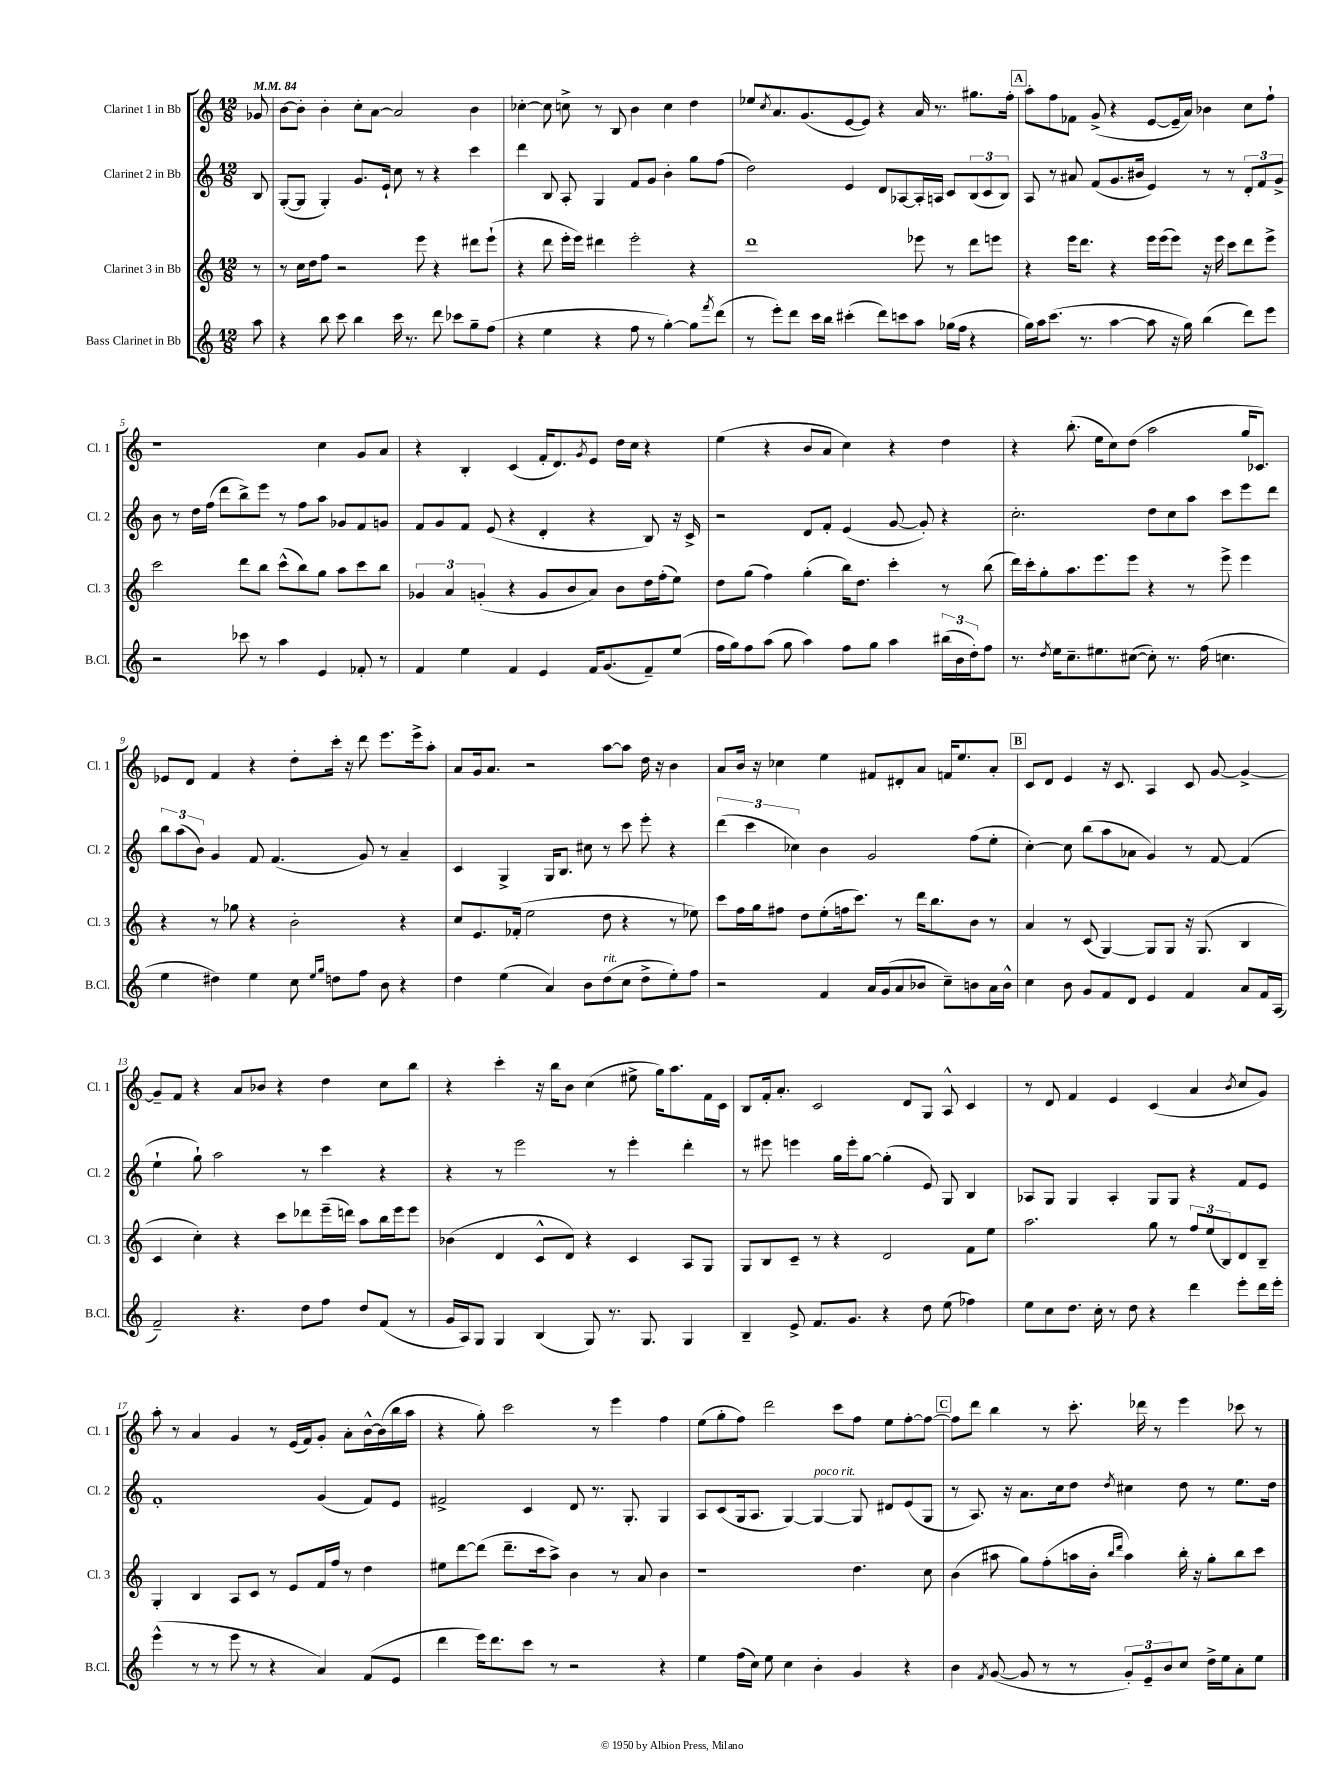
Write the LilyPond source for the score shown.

<<
\new StaffGroup <<
\new Staff = "s0" \with { instrumentName = "Clarinet 1 in Bb" shortInstrumentName = "Cl. 1" } {
    \clef treble \key c \major \numericTimeSignature \time 12/8 \partial 8 \tempo 4 = 84
    ges'8 |
    b'8~ b'8-. b'4-. c''8-. a'8~ a'2 b'4 |
    ces''4~-. ces''8 c''8-> r8 b8 b'4 c''4 d''4 |
    ees''8 \acciaccatura { c''8 } a'8. g'8.( e'8~ e'8) r4 a'16 r8. gis''8. f''16-. |
    \mark \markup { \box "A" } a''8-. f''8 fes'8 g'8->( r4 e'8~ e'16-- a'16) bes'4 c''8 f''8-! |
    r1 c''4 g'8 a'8 |
    r4 b4-. c'4( f'16-. d'8.) \acciaccatura { g'8 } e'8 d''16 c''16 r4 |
    e''4( r4 b'8 a'8 c''4) r4 d''4 |
    r4 b''8.-.( e''16 c''8) d''8( a''2 g''16 ces'8.) |
    ees'8 d'8 f'4 r4 d''8-. c'''16-. r16 d'''8 e'''8. e'''16-> a''8-. |
    a'8 g'16 a'8. r2 a''8~ a''8 d''16 r16 b'4 |
    a'8 b'16 r16 ces''4 e''4 fis'8 dis'8-. a'8 f'16 e''8. a'8-. |
    \mark \markup { \box "B" } c'8 d'8 e'4 r16 c'8. a4 c'8 g'8~ g'4~-> |
    g'8-- f'8 r4 a'8 bes'8 r4 d''4 c''8 b''8 |
    r4 c'''4-. r16 b''16 b'8 c''4( eis''8-> g''16) a''8. f'16 c'16 |
    b8 f'16-. a'8.-. c'2 d'8 g8 a8-^ c'4 |
    r8 d'8 f'4 e'4 c'4( a'4 \acciaccatura { b'8 } c''8 g'8) |
    a''8-. r8 a'4 g'4 r8 e'16( f'16) g'8-. a'8-. b'16~-^ b'16( b''16 a''16 |
    r4 g''8-.) c'''2 r8 e'''4 f''4 |
    e''8( g''8-. f''8) d'''2 c'''8 f''8 e''8 f''8~-. f''8~ |
    \mark \markup { \box "C" } f''8 d'''8 b''4 r8 c'''8.-. des'''16 r8 e'''4 ces'''8 r8 \bar "|." |
}
\new Staff = "s1" \with { instrumentName = "Clarinet 2 in Bb" shortInstrumentName = "Cl. 2" } {
    \clef treble \key c \major \numericTimeSignature \time 12/8 \partial 8
    b8 |
    g8~-.( g8 g4-.) g'8. e'16-! c''8 r8 r4 c'''4 |
    d'''4 b8 a8-. g4 f'8 g'8 b'4-. g''8 f''8( |
    d''2) e'4 d'8 aes8~ aes16-. a16 c'8 \tuplet 3/2 { b8( c'8 b8) } |
    \mark \markup { \box "A" } a8 r8 ais'8 f'8( g'8. bis'16 e'4) r8 r8 \tuplet 3/2 { d'8-. f'8 g'8-> } |
    b'8 r8 d''16 f''16( d'''8 b''8->) e'''8 r8 f''8 a''8 ges'8 f'8 g'8 |
    f'8 g'8 f'8 e'8( r4 d'4-. r4 b8) r16 c'16-> |
    r2 d'8 f'8-. e'4( g'8~ g'8-.) r4 |
    c''2.-. d''8 c''8 a''8 c'''8 e'''8 d'''8 |
    \tuplet 3/2 { b''8 a''8( b'8) } g'4 f'8 f'4.( g'8) r8 a'4-- |
    c'4 g4-> g16 b8. cis''8 r8 c'''8 e'''8-. r4 |
    \tuplet 3/2 { d'''4( c'''4 ces''4) } b'4 g'2 f''8( e''8-. |
    \mark \markup { \box "B" } c''4~-.) c''8 b''8( a''8 aes'8 g'4) r8 f'8~ f'4( |
    e''4-! g''8-!) a''2 r8 c'''4 r4 |
    r4 r8 e'''2 r8 e'''4-. d'''4-. |
    r8 eis'''8 e'''4 g''16 e'''16-. g''8~ g''4-.( e'8) g8 b4 |
    aes8 g8 g4 aes4-. g8 g8 r4 f'8 e'8 |
    f'1-. g'4( f'8) e'8 |
    fis'2-> c'4 d'8 r8. g8.-. g4 |
    a8 c'8( g16 a8. g4~) g4~^\markup { \italic "poco rit." } g8 dis'8 e'8( g8 |
    \mark \markup { \box "C" } r8 a8.) r16 a'8. c''16 d''8 \acciaccatura { d''8 } cis''4 d''8 r8 e''8. d''16 \bar "|." |
}
\new Staff = "s2" \with { instrumentName = "Clarinet 3 in Bb" shortInstrumentName = "Cl. 3" } {
    \clef treble \key c \major \numericTimeSignature \time 12/8 \partial 8
    r8 |
    r8 c''16 d''16 f''8 r2 e'''8 r4 dis'''8 e'''8-!( |
    r4 d'''8 e'''16-. e'''16) dis'''4 e'''2-. r4 |
    d'''1 ees'''8 r8 d'''8 e'''8 |
    \mark \markup { \box "A" } r4 e'''16 d'''8. r4 e'''16 e'''16( e'''8) r16 e'''16 c'''8 d'''8 e'''8-> |
    c'''2 d'''8 b''8 c'''8-^( b''8) g''8 a''8 c'''8 b''8 |
    \tuplet 3/2 { ges'4 a'4 g'4-.( } r4 g'8 b'8 a'8) b'8 d''16 f''16-.( e''8) |
    d''8 g''8( f''4) g''4-.( b''16) d''8. c'''4-. r8 b''8( |
    d'''16) c'''16-. g''8-. a''8. e'''8. e'''8 r4 r8 e'''8-> e'''4 |
    r4 r8 ges''8 r4 b'2-. r4 |
    c''8 e'8. fes'16-.( e''2 d''8 r4 r8 ees''8) |
    c'''8 f''16 g''16 fis''8 d''8 e''8-.( f''16 c'''8.) r8 d'''16 b''8. b'8 r8 |
    \mark \markup { \box "B" } a'4 r8 c'8( g4~) g8 g8 r16 g8.( b4 |
    c'4 c''4-.) r4 c'''8 des'''8 e'''16--( d'''16) a''8 b''16 e'''16 e'''8 |
    bes'4( d'4 c'8-^ d'8) r4 c'4 a8 g8 |
    g8 b8 c'8-- r8 r4 d'2 f'8 e''8 |
    a''2. g''8 r8 \tuplet 3/2 { f''8 e''8( b8) } d'8 b8-- |
    g4-. b4 a8 c'8 r8 e'8 f'16 f''16 r8 d''4 |
    eis''8 d'''8~ d'''8( d'''8.-- c'''16 a''8->) b'4 r8 a'8 b'4 |
    r1 d''4. c''8 |
    \mark \markup { \box "C" } b'4( ais''8 g''8) f''8-.( a''16 b'16-. \grace { b''16 d'''16 } a''4) b''16-. r16 g''8-. b''8 c'''8 \bar "|." |
}
\new Staff = "s3" \with { instrumentName = "Bass Clarinet in Bb" shortInstrumentName = "B.Cl." } {
    \clef treble \key c \major \numericTimeSignature \time 12/8 \partial 8
    a''8 |
    r4 b''8 c'''8 b''4 c'''16 r8. d'''8 ces'''8 g''8-- f''8( |
    r4 e''4 r4 f''8 r8 g''4~-.) g''8 \acciaccatura { f'''8 } d'''8( |
    r8 e'''8-.) d'''8 c'''16 b''16 cis'''4-.( d'''8) c'''8 a''8 ges''16( f''16 r4 |
    \mark \markup { \box "A" } g''16) a''16 c'''8.( r8. a''4~ a''8 r16 g''16) b''4( d'''8) e'''8 |
    r2 ces'''8 r8 a''4 e'4 fes'8-. r8 |
    f'4 e''4 f'4 e'4 f'16 g'8.( f'8--) e''8( |
    f''16 g''16) f''8 a''8( g''8 a''4) f''8 g''8 a''4 \tuplet 3/2 { bis''16( b'16 d''16-.) } f''8 |
    r8. \acciaccatura { d''8 } e''16 c''8.-- eis''8. cis''8~( cis''8-.) r8. f''16( c''4. |
    e''4 dis''4) e''4 c''8 \grace { e''16 g''16 } d''8 f''8 b'8 r4 |
    d''4 e''4( a'4) b'8 d''8^\markup { \italic "rit." }( c''8 d''8-> e''8-.) f''8 |
    r2 f'4 a'16 g'16( a'8 bes'8 c''8--) b'8 a'16 b'16-^ |
    \mark \markup { \box "B" } c''4 b'8 g'8 f'8 d'8 e'4 f'4 a'8 f'16 a16( |
    f'2--) r4. d''8 f''8 d''8 f'8( r8 |
    g'16 a16) g8 g4 b4( g8) r8. g8. g4 |
    b4-- e'8-> f'8. g'8. r4 d''8 e''8( fes''4) |
    e''8 c''8 d''8. c''16-. r8 d''8 r4 d'''4 e'''8-. d'''16 e'''16-. |
    e'''4-^( r8 r8 e'''8 r8 r4 a'4) f'8( e'8 |
    d'''4 e'''16) d'''8. c'''8 r8 r2 r4 |
    e''4 f''16( c''16) e''8 c''4 b'4-. g'4 r4 |
    \mark \markup { \box "C" } b'4 \acciaccatura { f'8 } g'8~( g'8 r8 r8 \tuplet 3/2 { g'8-.) e'8-- b'8 } c''8 d''16-> e''16 a'8-. e''8 \bar "|." |
}
>>
>>
